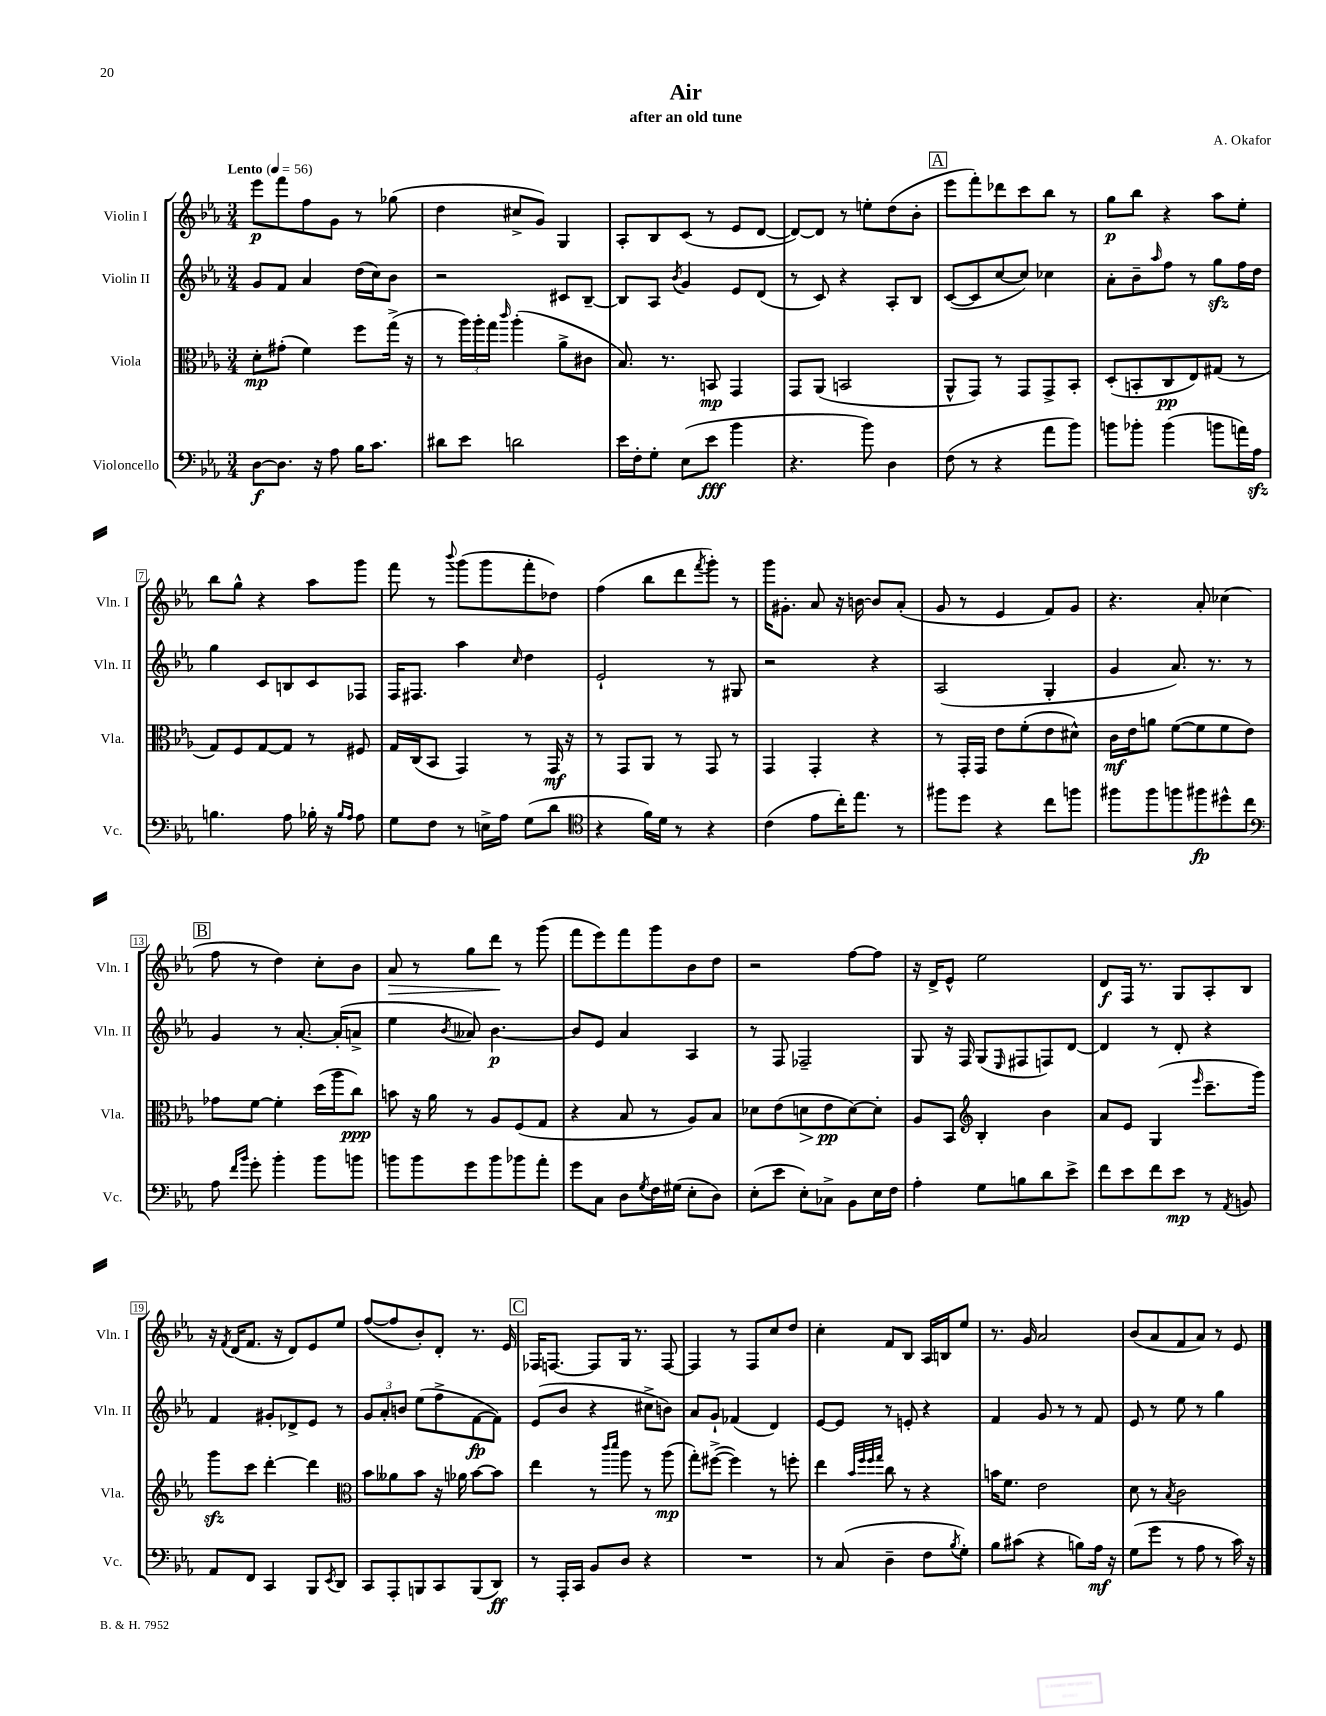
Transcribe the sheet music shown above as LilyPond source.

\header { title = "Air" composer = "A. Okafor" subtitle = "after an old tune" }
<<
\new StaffGroup <<
\new Staff = "s0" \with { instrumentName = "Violin I" shortInstrumentName = "Vln. I" } {
    \clef treble \key ees \major \numericTimeSignature \time 3/4 \tempo "Lento" 4 = 56
    ees'''8\p f'''8 f''8 g'8 r8 ges''8( |
    d''4 cis''8-> g'8) g4 |
    aes8-. bes8 c'8( r8 ees'8 d'8~ |
    d'8~) d'8 r8 e''8-. d''8( bes'8-. |
    \mark \markup { \box "A" } ees'''8 f'''8-.) des'''8 c'''8 bes''8 r8 |
    g''8\p bes''8 r4 aes''8 ees''8-. |
    bes''8 g''8-^ r4 aes''8 g'''8 |
    f'''8 r8 \appoggiatura { bes'''8 } g'''8( g'''8 f'''8-. des''8) |
    f''4( bes''8 d'''8 \acciaccatura { f'''8 } g'''8-.) r8 |
    g'''16 gis'8.-. aes'8 r16 b'16~ b'8 aes'8-.( |
    g'8 r8 ees'4 f'8) g'8 |
    r4. aes'8-. ces''4( |
    \mark \markup { \box "B" } f''8 r8 d''4) c''8-. bes'8 |
    aes'8\> r8 g''8 d'''8\! r8 g'''8( |
    f'''8 ees'''8) f'''8 g'''8 bes'8 d''8 |
    r2 f''8~ f''8 |
    r16 d'16-> ees'8-^ ees''2 |
    d'8\f f16 r8. g8 aes8-. bes8 |
    r16 \acciaccatura { f'8 } d'16( f'8. r16 d'8) ees'8 ees''8 |
    f''8~( f''8 bes'8-.) d'8-. r8. ees'16 |
    \mark \markup { \box "C" } fes16 f8.~ f8 g16 r8. f8~ |
    f4 r8 f8 c''8 d''8 |
    c''4-. f'8 bes8 aes16 b16 ees''8 |
    r8. g'16 aes'2 |
    bes'8( aes'8 f'8 aes'8) r8 ees'8 \bar "|." |
}
\new Staff = "s1" \with { instrumentName = "Violin II" shortInstrumentName = "Vln. II" } {
    \clef treble \key ees \major \numericTimeSignature \time 3/4
    g'8 f'8 aes'4 d''16( c''16) bes'8 |
    r2 cis'8 bes8~-- |
    bes8 aes8 \acciaccatura { bes'8 } g'4 ees'8 d'8( |
    r8 c'8) r4 aes8-. bes8 |
    \mark \markup { \box "A" } c'8~( c'8 c''8~ c''8) ces''4 |
    aes'8-. bes'8-- \grace { aes''16 } f''8 r8 g''8\sfz f''16 d''16 |
    g''4 c'8 b8 c'8 fes8 |
    f16 fis8. aes''4 \grace { c''16 } d''4 |
    ees'2-! r8 gis8 |
    r2 r4 |
    aes2( g4-. |
    g'4 aes'8.) r8. r8 |
    \mark \markup { \box "B" } g'4 r8 aes'8.~-. aes'16-.( a'8-> |
    ees''4 \acciaccatura { bes'8 } aeses'8) bes'4.~\p |
    bes'8 ees'8 aes'4 aes4 |
    r8 f8 fes2-- |
    g8 r16 f16 g8( \grace { ees16 } fis8 f8) d'8~ |
    d'4 r8 d'8-. r4 |
    f'4 gis'8-. des'8-> ees'8 r8 |
    \tuplet 3/2 { g'8 aes'8-. b'8 } ees''8( f''8-> f'8~\fp f'8) |
    \mark \markup { \box "C" } ees'8( bes'8 r4 cis''8-> b'8) |
    aes'8 g'8-! fes'4( d'4) |
    ees'8~ ees'8 r8 e'8-. r4 |
    f'4 g'8 r8 r8 f'8 |
    ees'8 r8 ees''8 r8 g''4 \bar "|." |
}
\new Staff = "s2" \with { instrumentName = "Viola" shortInstrumentName = "Vla." } {
    \clef alto \key ees \major \numericTimeSignature \time 3/4
    d'8-.\mp gis'8-.( f'4) f''8 g''16->( r16 |
    r8 \tuplet 3/2 { aes''16) aes''16-. g''16 } \grace { c'''16 } aes''4-.( aes'8-> cis'8 |
    bes8.) r8. b,8\mp g,4 |
    g,8 aes,8( b,2 |
    \mark \markup { \box "A" } aes,8-^ g,8) r8 g,8 g,8-> bes,8-. |
    d8-.( b,8-. c8\pp ees8) gis8( r8 |
    g8) f8 g8~ g8 r8 fis8 |
    g16 c16( bes,8 g,4) r8 g,16\mf r16 |
    r8 g,8 aes,8 r8 g,8 r8 |
    g,4 g,4-. r4 |
    r8 g,16-. g,16 ees'8 f'8-.( ees'8 dis'8-^) |
    c'16\mf ees'16 a'8 f'8~( f'8 f'8 ees'8) |
    \mark \markup { \box "B" } ges'8 f'8~ f'4-. d''16( aes''16 c''8\ppp) |
    b'8 r16 aes'16 r8 aes8 f8( g8 |
    r4 bes8 r8 aes8) bes8 |
    des'8 ees'8( d'8\> ees'8\pp\! d'8~) d'8-. |
    aes8 bes,8 \clef treble bes4-. bes'4 |
    aes'8 ees'8 g4( \grace { ees'''16 } c'''8.-- g'''16) |
    g'''8\sfz c'''8 d'''4~-. d'''4 |
    \clef alto bes'8 aeses'8 bes'8 r16 aes'16 bes'8~ bes'8 |
    \mark \markup { \box "C" } ees''4 r8 \grace { c'''16 d'''16 } aes''8 r8 aes''8\mp( |
    g''8-.) fis''8~->( fis''4) r8 f''8-. |
    ees''4 \grace { bes'32 f''32 f''32 g''32 } c''8 r8 r4 |
    b'16 f'8. ees'2 |
    d'8 r8 \acciaccatura { bes8 } c'2 \bar "|." |
}
\new Staff = "s3" \with { instrumentName = "Violoncello" shortInstrumentName = "Vc." } {
    \clef bass \key ees \major \numericTimeSignature \time 3/4
    d8~\f d8. r16 aes8 bes16 c'8. |
    dis'8 ees'8 d'2 |
    ees'16 f16-. g8-. ees8( ees'8\fff bes'4 |
    r4. bes'8) d4 |
    \mark \markup { \box "A" } f8( r8 r4 aes'8 bes'8) |
    b'8 bes'8-. bes'4( b'8 a'16) aes16\sfz |
    b4. aes8 bes16-. r16 \grace { bes16 aes16 } aes8 |
    g8 f8 r8 e16-> aes16 g8( d'8 |
    \clef tenor r4 f'16) d'16 r8 r4 |
    c'4( ees'8 c''16-.) ees''8. r8 |
    fis''8 d''8 r4 c''8 f''8 |
    fis''8 fis''8 f''8 fis''8\fp dis''8-^ c''8 |
    \mark \markup { \box "B" } \clef bass aes8 \grace { f'16 bes'16 } g'8-. bes'4-. bes'8 b'8 |
    b'8 b'8 g'8 b'8 bes'8 aes'8-. |
    g'8 c8 d8 \acciaccatura { g8 } f16 gis16( ees8-. d8) |
    ees8-.( ees'8 ees8-.) ces8-> bes,8 ees16 f16 |
    aes4-. g8 b8 d'8 ees'8-> |
    f'8 ees'8 f'8 ees'8\mp r8 \acciaccatura { aes,8 } b,8 |
    aes,8 f,8 c,4 bes,,8 \acciaccatura { ees,8 } d,8 |
    c,8 aes,,8-. b,,8 c,8 b,,8( d,8\ff) |
    \mark \markup { \box "C" } r8 aes,,16-. c,16 bes,8 d8 r4 |
    R2. |
    r8 c8( d4-- f8 \acciaccatura { bes8 } g8-.) |
    bes8 cis'8( r4 b8) aes16\mf r16 |
    g8( g'8 r8 aes8 r8 c'16) r16 \bar "|." |
}
>>
>>
\layout { \context { \Score \override BarNumber.stencil = #(make-stencil-boxer 0.1 0.3 ly:text-interface::print) } }
